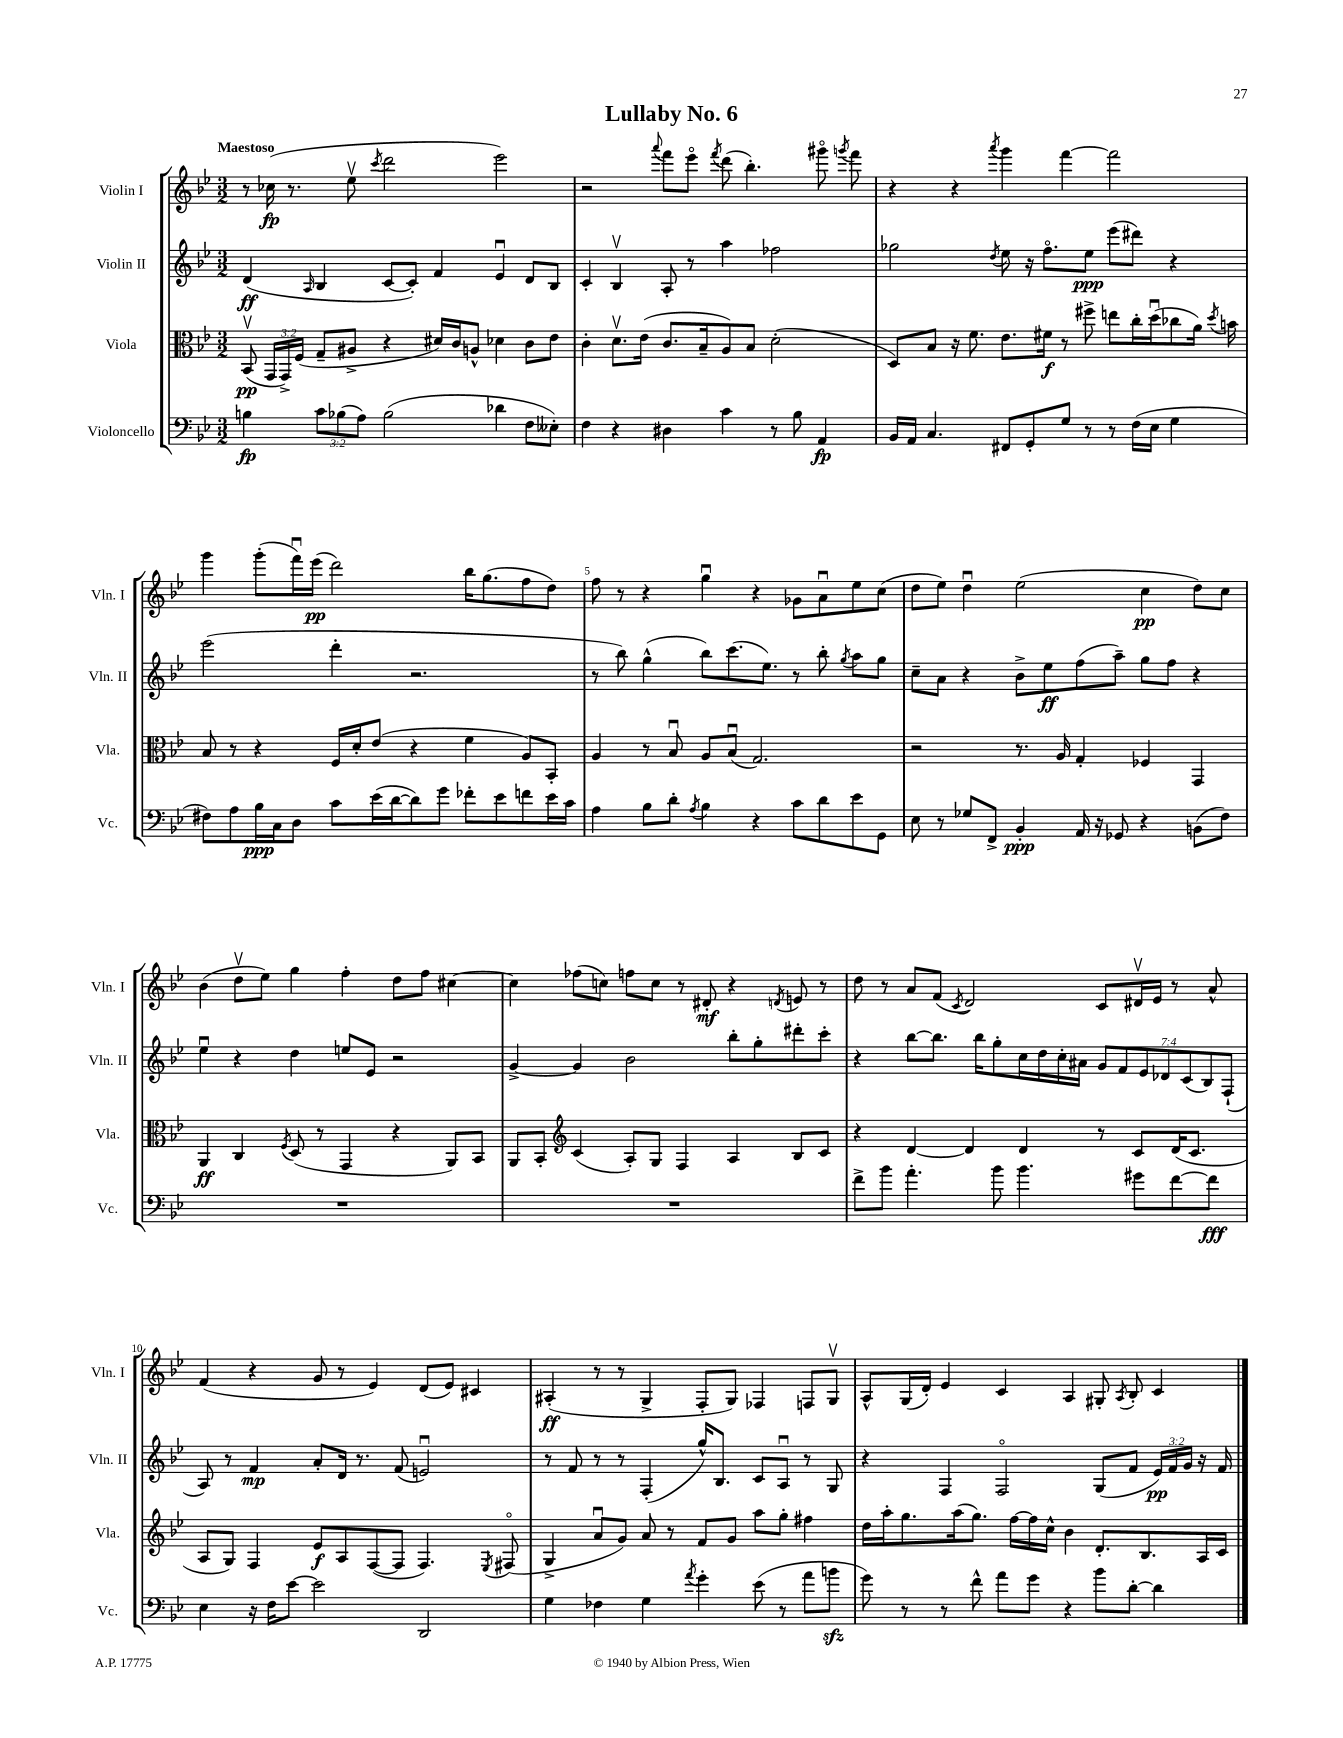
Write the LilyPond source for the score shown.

\header { title = "Lullaby No. 6" }
<<
\new StaffGroup <<
\new Staff = "s0" \with { instrumentName = "Violin I" shortInstrumentName = "Vln. I" } {
    \clef treble \key bes \major \numericTimeSignature \time 3/2 \tempo "Maestoso"
    \autoBeamOff r8 ces''16\fp( r8. ees''8\upbow \acciaccatura { c'''8 } d'''2 ees'''2) |
    r2 \appoggiatura { a'''8 } f'''8[ ees'''8]\flageolet \acciaccatura { f'''8 } d'''8( bes''4.-.) gis'''8\flageolet \acciaccatura { g'''8 } f'''8 |
    r4 r4 \acciaccatura { a'''8 } g'''4 f'''4~ f'''2 |
    g'''4 g'''8[-.( f'''16\downbow) ees'''16]\pp( d'''2) bes''16[ g''8.( f''8 d''8]) |
    f''8 r8 r4 g''4\downbow r4 ges'8[ a'8\downbow ees''8 c''8]( |
    d''8[ ees''8]) d''4\downbow ees''2( c''4\pp d''8[) c''8] |
    bes'4( d''8[\upbow ees''8]) g''4 f''4-. d''8[ f''8] cis''4~ |
    cis''4 fes''8[( c''8]) f''8[ c''8] r8 dis'8-.\mf r4 \acciaccatura { d'8 } e'8 r8 |
    d''8 r8 a'8[ f'8]( \acciaccatura { c'8 } d'2) c'8[ dis'16\upbow ees'16] r8 a'8-^ |
    f'4( r4 g'8 r8 ees'4) d'8[( ees'8]) cis'4 |
    ais4-.\ff( r8 r8 g4-> f8[-. g8]) fes4 f8[ g8]\upbow |
    a8[-^ g16( d'16]-.) ees'4 c'4 a4 gis8-. \acciaccatura { a8 } bes8-. c'4 \bar "|." |
}
\new Staff = "s1" \with { instrumentName = "Violin II" shortInstrumentName = "Vln. II" } {
    \clef treble \key bes \major \numericTimeSignature \time 3/2 \override Staff.TupletNumber.text = #tuplet-number::calc-fraction-text
    \autoBeamOff d'4\ff( \grace { a16 } bes4 c'8[~ c'8]-.) f'4 ees'4\downbow d'8[ bes8] |
    c'4-. bes4\upbow a8-. r8 a''4 fes''2 |
    ges''2 \acciaccatura { d''8 } ees''8 r16 f''8.[\flageolet ees''8]\ppp ees'''8[( dis'''8]) r4 |
    ees'''2( d'''4-. r2. |
    r8 bes''8) g''4-^( bes''8[) c'''8.( ees''8.]) r8 bes''8-. \acciaccatura { g''8 } a''8[ g''8] |
    c''8[-- a'8] r4 bes'8[-> ees''8\ff f''8( a''8]--) g''8[ f''8] r4 |
    ees''4\downbow r4 d''4 e''8[ ees'8] r2 |
    g'4~-> g'4 bes'2 bes''8[-. g''8-. dis'''8-. c'''8]-. |
    r4 bes''8[~ bes''8.] bes''16[ g''8-. c''16 d''16 c''16-. ais'16] \tuplet 7/4 { g'8[ f'8 ees'8 des'8 c'8( bes8) f8]-!( } |
    a8) r8 f'4\mp a'8[-. d'16] r8. f'8( e'2\downbow) |
    r8 f'8 r8 r8 f4-.( g''16[-^) bes8.] c'8[ a8]\downbow r8 g8 |
    r4 f4 f2\flageolet g8[( f'8] \tuplet 3/2 { ees'16[\pp) f'16 g'16] } r16 f'16 \bar "|." |
}
\new Staff = "s2" \with { instrumentName = "Viola" shortInstrumentName = "Vla." } {
    \clef alto \key bes \major \numericTimeSignature \time 3/2 \override Staff.TupletNumber.text = #tuplet-number::calc-fraction-text
    \autoBeamOff bes,8\upbow\pp( \tuplet 3/2 { g,16[ g,16->) f16]( } g8[-- ais8]-> r4 dis'16[) c'16 a8]-^ des'4 c'8[ ees'8] |
    c'4-. d'8.[\upbow ees'16]( c'8.[ bes16-- a8) bes8] d'2-.( |
    d8[) bes8] r16 f'8. ees'8.[ fis'16]\f r8 fis''8-> e''8[ c''16-. d''16\downbow( ces''8 a'16]) \acciaccatura { d''8 } b'16 |
    bes8 r8 r4 f16[ d'16-. ees'8]( r4 f'4 a8[) bes,8]-. |
    a4 r8 bes8\downbow a8[ bes8]\downbow( g2.) |
    r2 r8. a16 g4-. fes4 g,4 |
    a,4\ff c4 \acciaccatura { f8 } d8( r8 g,4 r4 a,8[) bes,8] |
    a,8[ bes,8]-. \clef treble c'4( a8[-.) g8] f4 a4 bes8[ c'8] |
    r4 d'4~ d'4 d'4 r8 c'8[ d'16( c'8.] |
    a8[ g8]) f4 ees'8[\f a8 f8~( f8] f4.) \acciaccatura { ees8 } fis8\flageolet( |
    g4-> a'8[\downbow g'8]) a'8 r8 f'8[ g'8] a''8[ g''8]-. fis''4 |
    d''16[ a''16-. g''8. a''16( g''8.]) f''16[~ f''16 c''16]-^ bes'4 d'8.[-. bes8. a16 c'16] \bar "|." |
}
\new Staff = "s3" \with { instrumentName = "Violoncello" shortInstrumentName = "Vc." } {
    \clef bass \key bes \major \numericTimeSignature \time 3/2 \override Staff.TupletNumber.text = #tuplet-number::calc-fraction-text
    \autoBeamOff b4\fp \tuplet 3/2 { c'8[ bes8( a8]) } bes2( des'4 f8[ eeses8]-.) |
    f4 r4 dis4 c'4 r8 bes8 a,4\fp |
    bes,16[ a,16] c4. fis,8[ g,8-. g8] r8 r8 f16[( ees16] g4 |
    fis8[) a8 bes16\ppp c16 d8] c'8[ ees'16( d'16~ d'8) g'8] fes'8[-. ees'8 f'8 ees'16 c'16] |
    a4 bes8[ d'8]-. \acciaccatura { a8 } bes4 r4 c'8[ d'8 ees'8 g,8] |
    ees8 r8 ges8[ f,8]-> bes,4-.\ppp a,16 r16 ges,8 r4 b,8[( f8]) |
    R1. |
    R1. |
    f'8[-> bes'8] a'4.-. bes'8 bes'4. gis'8[ f'8~ f'8]\fff |
    ees4 r16 f16[ ees'8]~ ees'2 d,2 |
    g4 fes4 g4 \acciaccatura { a'8 } g'4-. ees'8( r8 a'8[ b'8]\sfz |
    g'8) r8 r8 f'8-^ a'8[ g'8] r4 bes'8[ d'8]~-. d'4 \bar "|." |
}
>>
>>
\layout { \context { \Score \override BarNumber.break-visibility = ##(#f #t #t) barNumberVisibility = #(every-nth-bar-number-visible 5) } }
